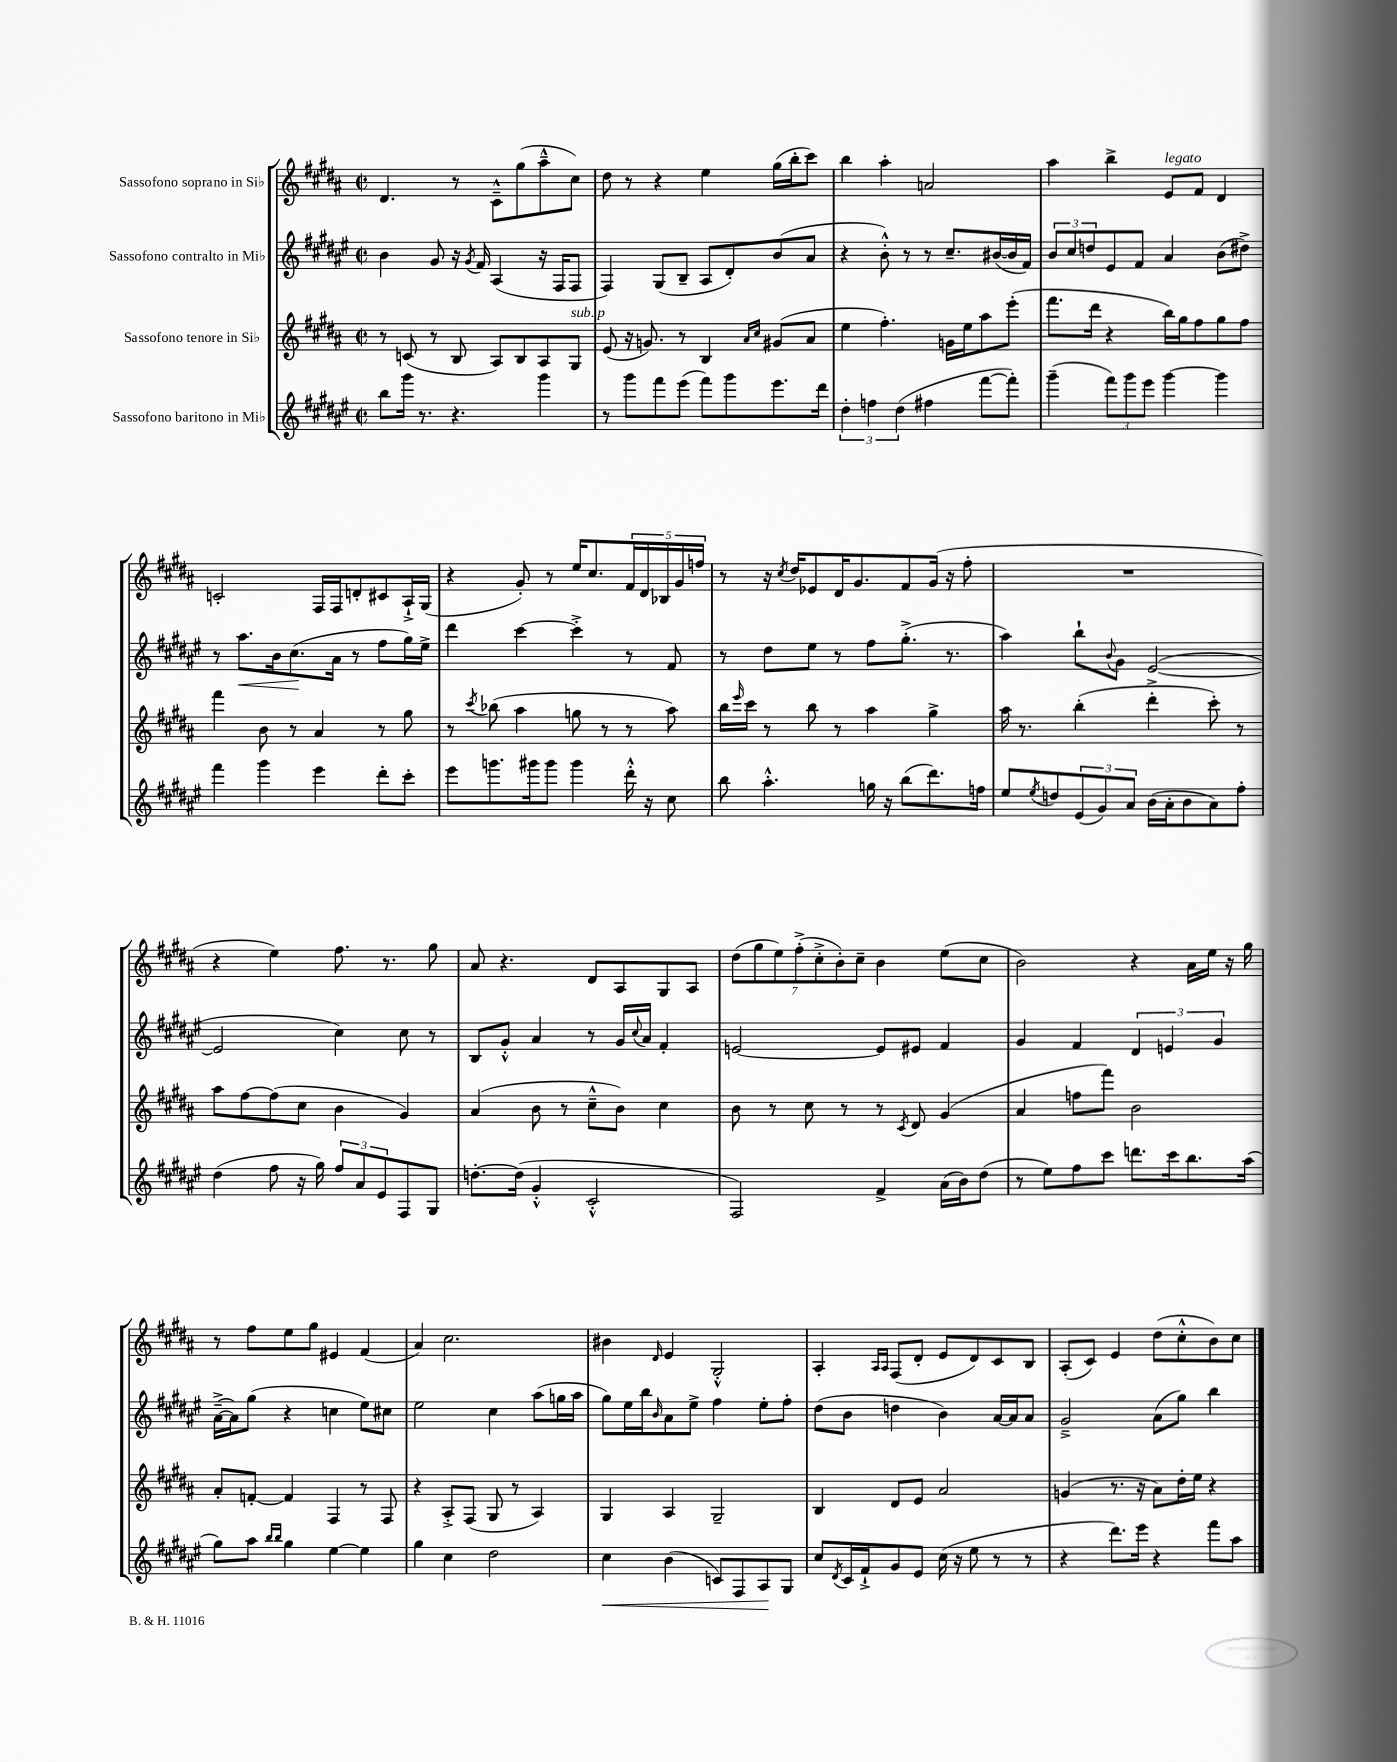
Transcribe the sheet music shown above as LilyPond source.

<<
\new StaffGroup <<
\new Staff = "s0" \with { instrumentName = "Sassofono soprano in Sib" } {
    \clef treble \key b \major \defaultTimeSignature \time 2/2
    dis'4. r8 cis'8---^ gis''8( ais''8---^ cis''8) |
    dis''8 r8 r4 e''4 gis''16( b''16-. cis'''8) |
    b''4 ais''4-. a'2 |
    ais''4 b''4-> e'8^\markup { \italic "legato" } fis'8 dis'4 |
    c'2-. fis16 fis16 d'8-. cis'8 ais16-!-> gis16( |
    r4 gis'8-.) r8 e''16 cis''8. \tuplet 5/4 { fis'16 dis'16 bes16 gis'16 f''16 } |
    r8 r16 \acciaccatura { cis''8 } dis''16 ees'8 dis'16 gis'8. fis'8 gis'16( r16 fis''8-. |
    R1 |
    r4 e''4) fis''8. r8. gis''8 |
    ais'8 r4. dis'8 ais8 gis8 ais8 |
    \tuplet 7/4 { dis''8( gis''8 e''8) fis''8-.->( cis''8-.-> b'8-.) cis''8-- } b'4 e''8( cis''8 |
    b'2) r4 ais'16 e''16 r16 gis''16 |
    r8 fis''8 e''8 gis''8 eis'4 fis'4( |
    ais'4) cis''2. |
    bis'4 \grace { dis'16 } e'4 gis2-.-^ |
    ais4-. \grace { ais16 ais16 } fis8( dis'8-. e'8 dis'8) cis'8 b8 |
    ais8-.( cis'8) e'4 dis''8( cis''8-.-^ b'8) cis''8 \bar "|." |
}
\new Staff = "s1" \with { instrumentName = "Sassofono contralto in Mib" } {
    \clef treble \key fis \major \defaultTimeSignature \time 2/2
    b'4 gis'8 r16 \acciaccatura { gis'8 } fis'16 ais4( r16 fis16 fis8 |
    fis4) gis8( b8-- ais8 dis'8-.) b'8( ais'8 |
    r4 b'8-.-^) r8 r8 cis''8.-- bis'16~( bis'16 fis'16) |
    \tuplet 3/2 { b'8 cis''8 d''8 } eis'8 fis'8 ais'4 b'8( dis''8->) |
    r8 ais''8.\< b'16 cis''8.\!( ais'16 r8 fis''8 gis''16) eis''16-> |
    dis'''4 cis'''4~ cis'''4-.-> r8 fis'8 |
    r8 dis''8 eis''8 r8 fis''8 gis''8.-.->( r8. |
    ais''4) b''8-! \appoggiatura { b'8 } gis'8 eis'2~( |
    eis'2 cis''4) cis''8 r8 |
    b8 gis'8-.-^ ais'4 r8 gis'16 \appoggiatura { cis''8 } ais'16 fis'4-. |
    e'2~ e'8 eis'8 fis'4 |
    gis'4 fis'4 \tuplet 3/2 { dis'4 e'4 gis'4 } |
    ais'16~--->( ais'16) gis''8( r4 c''4 eis''8) cis''8 |
    eis''2 cis''4 ais''8( g''16 ais''16 |
    gis''8) eis''16 b''16 \grace { b'16 } ais'8 eis''8-> fis''4 eis''8-. fis''8-. |
    dis''8( b'8 d''4 b'4) ais'16~ ais'16 ais'8 |
    gis'2---> ais'8( gis''8) b''4 \bar "|." |
}
\new Staff = "s2" \with { instrumentName = "Sassofono tenore in Sib" } {
    \clef treble \key b \major \defaultTimeSignature \time 2/2
    r8 c'8( r8 b8 ais8) b8 ais8 gis8^\markup { \italic "sub. p" } |
    e'8( r16 g'8.) r8 b4 \grace { ais'16 cis''16 } gis'8( ais'8 |
    e''4 fis''4.-.) g'16 e''16 ais''8 e'''8-.( |
    fis'''8. dis'''16 r4 b''16) gis''16 fis''8 gis''8 fis''8 |
    fis'''4 b'8 r8 ais'4 r8 gis''8 |
    r8 \acciaccatura { cis'''8 } bes''8( ais''4 g''8 r8 r8 ais''8) |
    b''16 \grace { e'''16 } cis'''16 r8 b''8 r8 ais''4 gis''4-> |
    ais''16 r8. b''4-.( dis'''4-.-> cis'''8-.) r8 |
    ais''8 fis''8~ fis''8( cis''8 b'4 gis'4) |
    ais'4( b'8 r8 cis''8---^ b'8) cis''4 |
    b'8 r8 cis''8 r8 r8 \acciaccatura { cis'8 } dis'8 gis'4( |
    ais'4 f''8 fis'''8) b'2 |
    ais'8-. f'8~-. f'4 fis4 r8 fis8 |
    r4 ais8-.-> fis8( gis8 r8 ais4) |
    gis4 ais4 gis2-- |
    b4 dis'8 e'8 ais'2 |
    g'4( r8. r16 ais'8) dis''16-. e''16 r4 \bar "|." |
}
\new Staff = "s3" \with { instrumentName = "Sassofono baritono in Mib" } {
    \clef treble \key fis \major \defaultTimeSignature \time 2/2
    b''8 gis'''16 r8. r4. gis'''4 |
    r8 gis'''8 fis'''8 eis'''8( fis'''8) gis'''8 eis'''8. dis'''16 |
    \tuplet 3/2 { dis''4-. f''4 dis''4( } fis''4 fis'''8~ fis'''8-.) |
    gis'''4--( \tuplet 3/2 { fis'''8) gis'''8 eis'''8 } gis'''4~ gis'''4 |
    fis'''4 gis'''4 eis'''4 dis'''8-. cis'''8-. |
    eis'''8 g'''8. gis'''16 gis'''8 gis'''4 dis'''16-.-^ r16 cis''8 |
    b''8 ais''4.-.-^ g''16 r16 b''8( dis'''8.) f''16 |
    eis''8 \acciaccatura { eis''8 } d''8 \tuplet 3/2 { eis'8( gis'8) ais'8 } b'16( ais'16-. b'8 ais'8) fis''8-. |
    dis''4( fis''8 r16 gis''16) \tuplet 3/2 { fis''8 ais'8 eis'8 } fis8 gis8 |
    d''8.~-. d''16( gis'4-.-^ cis'2-.-^ |
    fis2) fis'4-> ais'16( b'16) dis''8( |
    r8 eis''8) fis''8 cis'''8 d'''8. cis'''16 b''8. ais''16( |
    gis''8) ais''8 \grace { b''16 b''16 } gis''4 eis''4~ eis''4 |
    gis''4 cis''4 dis''2 |
    cis''4\< b'4( c'8) fis8 ais8\! gis8 |
    cis''8 \acciaccatura { dis'8 } cis'16 fis'16-!-> gis'8 eis'8 cis''16( r16 eis''8 r8 r8 |
    r4 dis'''8.) eis'''16 r4 fis'''8 ais''8 \bar "|." |
}
>>
>>
\layout { \context { \Score \remove "Bar_number_engraver" } }
